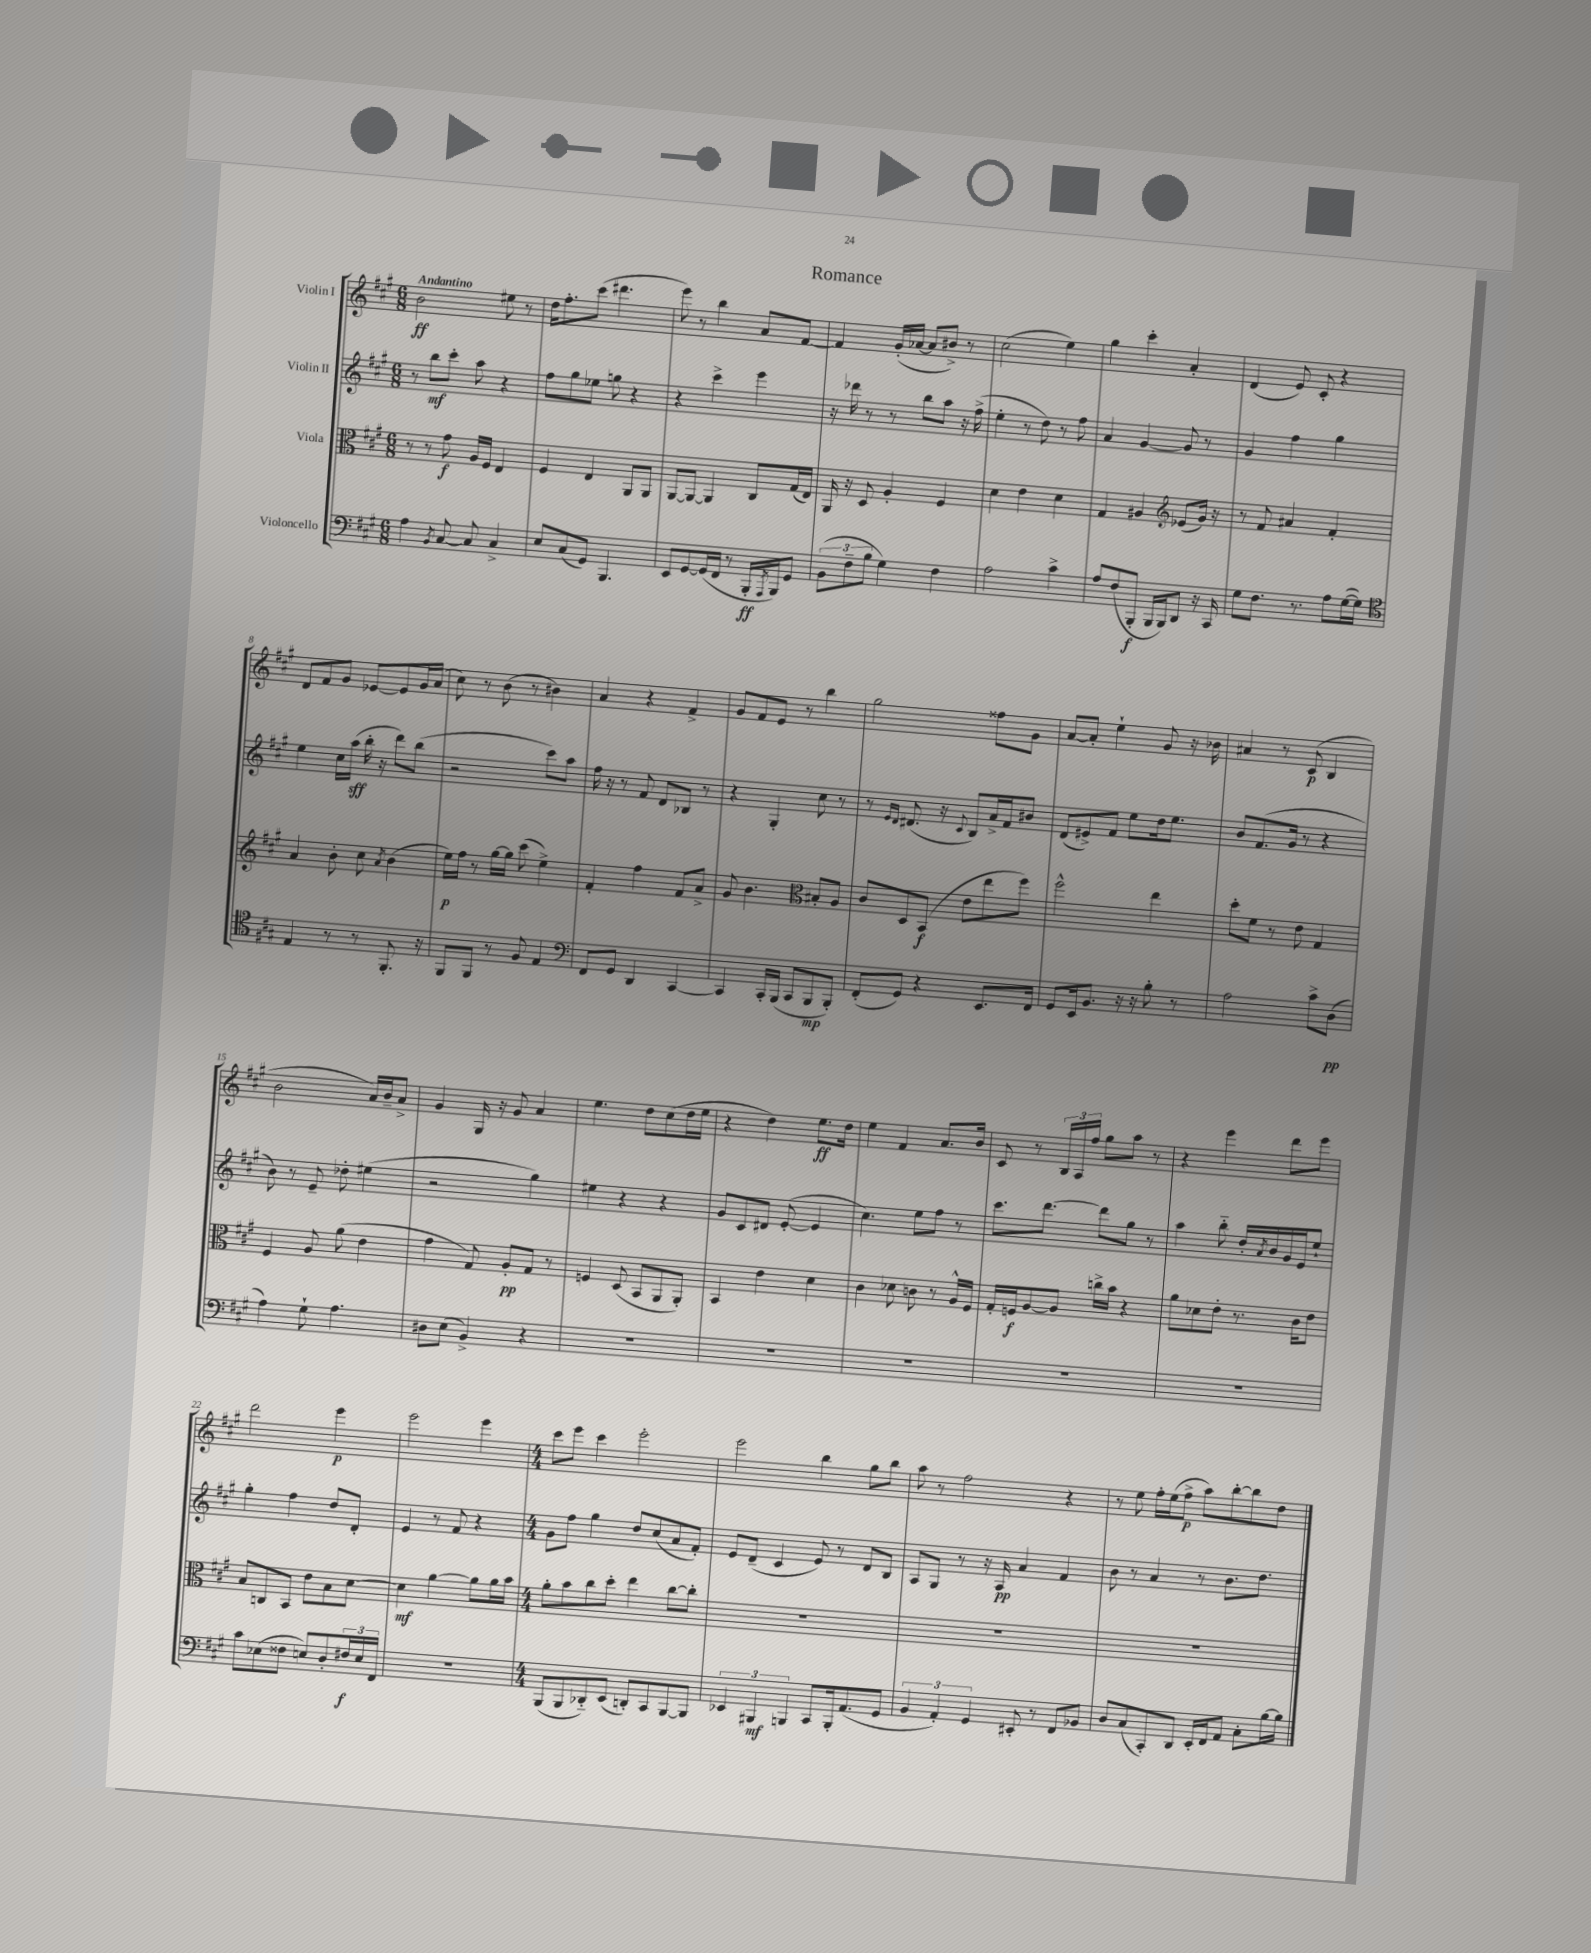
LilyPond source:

\header { title = "Romance" }
<<
\new StaffGroup <<
\new Staff = "s0" \with { instrumentName = "Violin I" } {
    \clef treble \key a \major \numericTimeSignature \time 6/8 \tempo "Andantino"
    b'2\ff eis''8 r8 |
    d''16 fis''8.-. cis'''8( dis'''4. |
    e'''8) r8 b''4 a'8 fis'8~ |
    fis'4 gis'16-.( aes'16~ aes'8 bis'8->) r8 |
    cis''2( e''4) |
    gis''4 cis'''4-. a'4-. |
    d'4( e'8) cis'8-. r4 |
    d'8 fis'8 gis'8 ees'8~ ees'8 gis'16 a'16( |
    cis''8) r8 b'8( r8 bis'4) |
    a'4 r4 fis'4-> |
    gis'8 fis'8 e'8 r8 b''4 |
    gis''2 fisis''8 gis'8 |
    a'8~ a'8-. e''4-! gis'8 r16 bes'16 |
    ais'4 r8 cis'8\p( b4 |
    b'2 a'16) b'16-- a'8-> |
    gis'4 gis16 r16 gis'8 a'4 |
    e''4. d''8 cis''8( d''16 e''16 |
    r4 d''4) e''8.\ff d''16 |
    e''4 fis'4 a'8. b'16 |
    cis'8 r8 \tuplet 3/2 { b16 a16 fis''16 } gis''8 a''8 r8 |
    r4 e'''4 d'''8 e'''8 |
    d'''2 e'''4\p |
    e'''2 e'''4 |
    \numericTimeSignature \time 4/4 cis'''8 e'''8 cis'''4 e'''2-. |
    e'''2 b''4 gis''8 b''8 |
    a''8 r8 fis''2 r4 |
    r8 e''8 fis''16-. e''16( fis''8->\p a''8) b''8~-. b''8 d''8 \bar "|." |
}
\new Staff = "s1" \with { instrumentName = "Violin II" } {
    \clef treble \key a \major \numericTimeSignature \time 6/8
    r8 b''8\mf cis'''8-. a''8 r4 |
    fis''8 gis''8 ees''8 g''8 r4 |
    r4 cis'''4-> e'''4 |
    r16 des'''16 r8 r8 b''8 a''8 r16 fis''16->( |
    e''4-. r8 d''8) r8 fis''8 |
    a'4 gis'4~ gis'8 r8 |
    gis'4 fis''4 gis''4 |
    e''4 cis''16 a''16\sff( b''16-. r16 d'''8) b''8( |
    r2 cis'''8) a''8 |
    fis''16 r16 r8 fis'8 d'8 bes8 r8 |
    r4 gis4-. cis''8 r8 |
    r8 \grace { e'16 d'16 } dis'8.( r16 \appoggiatura { cis'8 } b8) a'16-> fis'16 bis'8 |
    d'8( eis'8->) fis'8 e''8 d''16 e''8. |
    b'8 fis'8.( gis'16 r8 r4 |
    b'8) r8 e'8-- des''8-. eis''4( |
    r2 gis''4) |
    eis''4 r4 r4 |
    gis'8 cis'8 dis'8 e'8~-.( e'4 |
    cis''4.) e''8 fis''8 r8 |
    cis'''8. d'''8.~ d'''8 gis''8 r8 |
    a''4 b''8-_ d''16-. \acciaccatura { a'8 } b'16 gis'16 e'16 e''8-! |
    gis''4-. fis''4 d''8 d'8-. |
    e'4 r8 fis'8 r4 |
    \numericTimeSignature \time 4/4 gis'8 fis''8 gis''4 d''8 cis''8( a'8 fis'8-.) |
    e'8 d'8--( cis'4 e'8) r8 d'8 b8 |
    a8 gis8 r8 r16 a16\pp a'4 fis'4 |
    b'8 r8 a'4 r8 b'8. d''8. \bar "|." |
}
\new Staff = "s2" \with { instrumentName = "Viola" } {
    \clef alto \key a \major \numericTimeSignature \time 6/8
    r8 r8 gis'8\f a16 fis16 e4 |
    fis4 e4 a,8 a,8 |
    a,8~ a,8~ a,4 cis8 gis16( e16) |
    a,16 r16 d8 a4-. fis4 |
    d'4 e'4 d'4 |
    gis4 ais4 \clef treble ees'8( gis'16) r16 |
    r8 fis'8 ais'4 fis'4-. |
    a'4 b'8-. cis''8 \acciaccatura { a'8 } b'4( |
    e''16\p) fis''16 r8 gis''16~ gis''16 cis'''8( e''4->) |
    fis'4-. fis''4 fis'8 a'8-> |
    gis'8 b'4. \clef alto bis8-. a8 |
    cis'8 d8 b,8\f( e'8 e''8 fis''8) |
    fis''2-^ e''4 |
    d''8-. fis'8 r8 e'8 gis4 |
    fis4 a8 a'8( e'4 |
    gis'4 gis8) a8-.\pp gis8 r8 |
    f4 d8( b,8 a,8 a,8-.) |
    b,4 e'4 d'4 |
    cis'4 des'8 c'8 r8 a16-^ fis16 |
    gis16-. f16\f a8~ a8 c''16-> b'16 r4 |
    a'8 des'8 e'8-. r8. cis'16 e'8 |
    b8 c8 b,8 e'8 b8 d'8~ |
    d'4\mf a'4~ a'8 a'16 b'16 |
    \numericTimeSignature \time 4/4 a'8-. b'8 cis''8 d''8-. e''4 cis''8~ cis''8-. |
    R1 |
    R1 |
    R1 \bar "|." |
}
\new Staff = "s3" \with { instrumentName = "Violoncello" } {
    \clef bass \key a \major \numericTimeSignature \time 6/8
    a4 \acciaccatura { b,8 } cis8~ cis8 cis4-> |
    e8 cis8( gis,8) b,,4. |
    e,8 gis,8~ gis,16( fis,16 r8 b,,16-.\ff \acciaccatura { a,,8 } b,,16) gis,8 |
    \tuplet 3/2 { b,8( fis8-- b8 } gis4) fis4 |
    a2 cis'4-> |
    a8 fis8( b,,8-.\f b,,16 b,,16) d,8 r16 cis,16 |
    gis8 fis8. r8. a8 gis16~( gis16) |
    \clef tenor e4 r8 r8 fis,8.-. r16 |
    fis,8 fis,8 r8 fis8 e4 |
    \clef bass fis,8 gis,8 d,4 cis,4~ |
    cis,4 cis,16-. b,,16( cis,8 b,,8\mp b,,8-.) |
    fis,8-.( gis,8) r4 e,8. fis,16 |
    gis,8 e,16 b,8. r16 r16 b8-. r8 |
    a2 cis'8-> d8\pp( |
    a4) gis8-! a4. |
    dis8 e8( b,4->) r4 |
    R2. |
    R2. |
    R2. |
    R2. |
    R2. |
    cis'8 ees8( fisis8 e8) d8-. \tuplet 3/2 { fis16\f e16 fis,16 } |
    R2. |
    \numericTimeSignature \time 4/4 b,,8( b,,8 des,8-_) e,8( d,8-.) cis,8 b,,8~ b,,8 |
    \tuplet 3/2 { ees,4 bis,,4\mf b,,4 } cis,8 b,,16-. a,8.( gis,8 |
    \tuplet 3/2 { b,4 a,4-.) gis,4 } eis,8-. r8 fis,8 bes,8 |
    d8 cis8( cis,8-.) d,8 e,16-. fis,16 a,8 cis8-. b16~ b16 \bar "|." |
}
>>
>>
